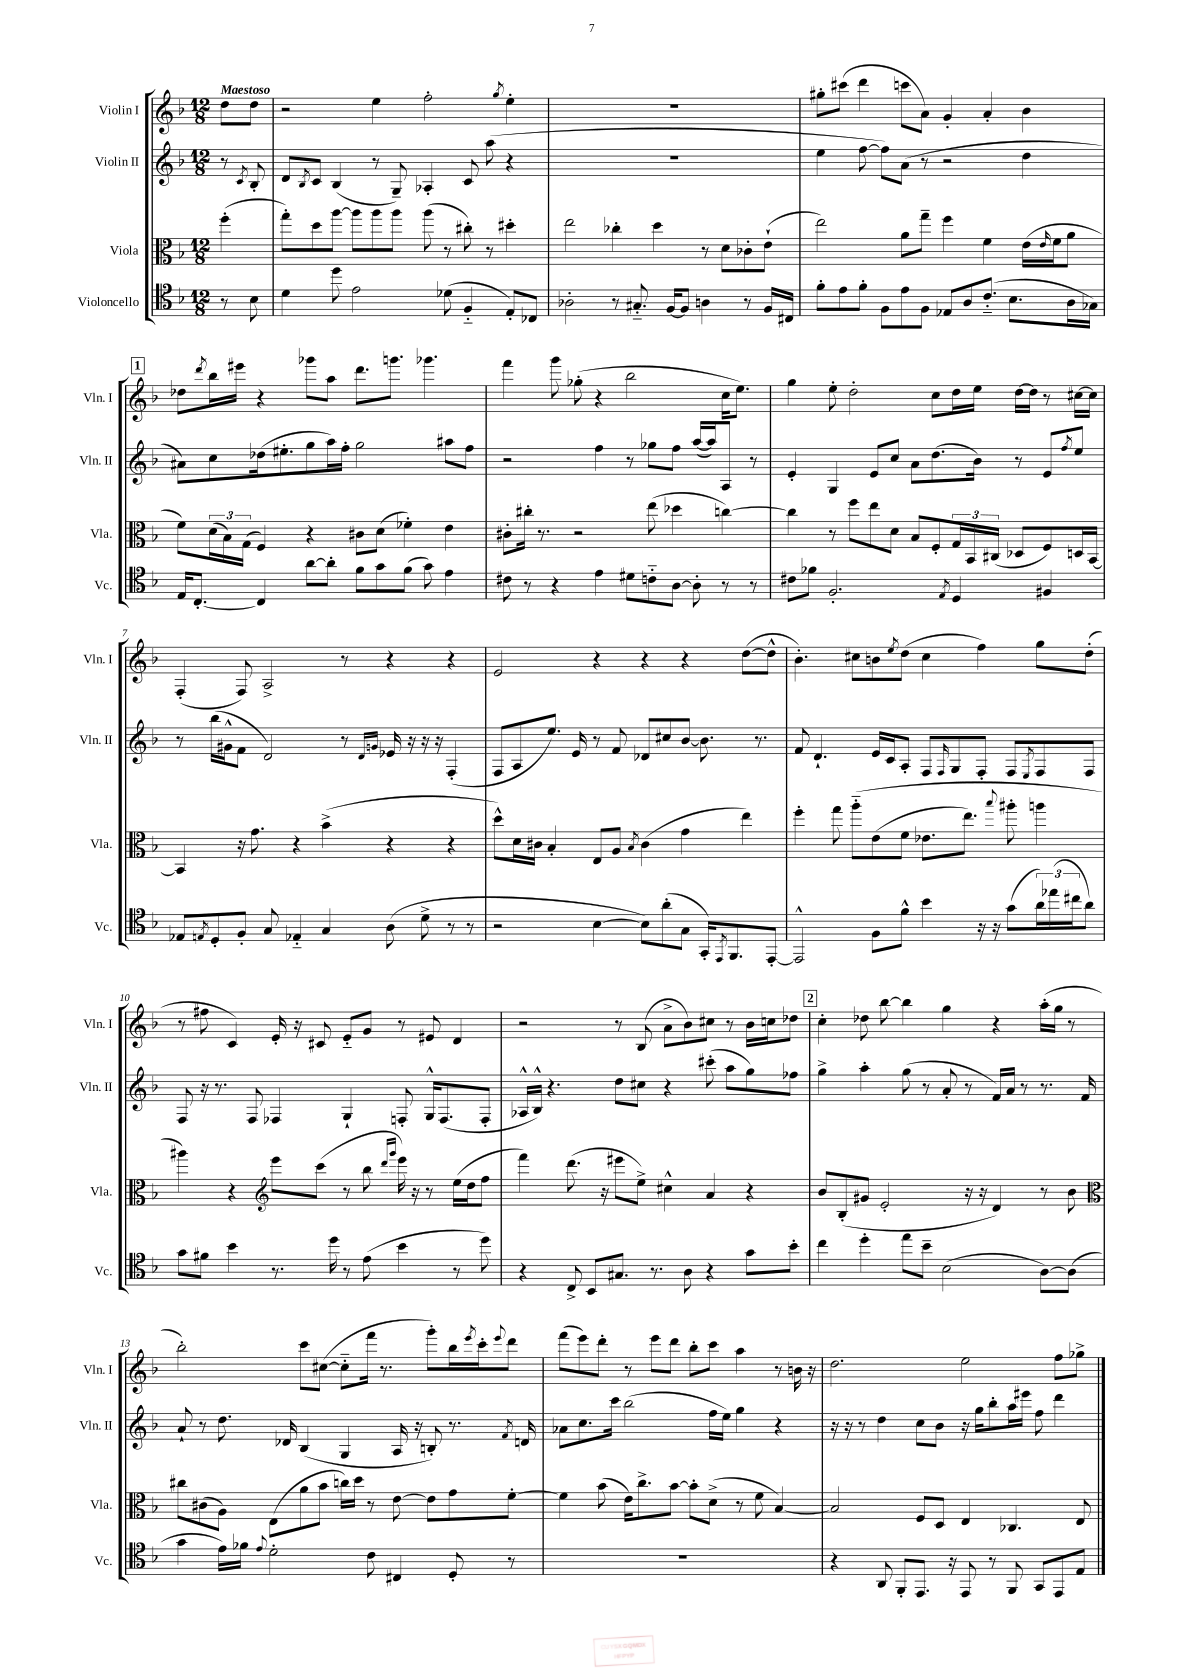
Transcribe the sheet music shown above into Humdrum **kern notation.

**kern	**kern	**kern	**kern
*part4	*part3	*part2	*part1
*staff4	*staff3	*staff2	*staff1
*I"Violoncello	*I"Viola	*I"Violin II	*I"Violin I
*I'Vc.	*I'Vla.	*I'Vln. II	*I'Vln. I
*clefC4	*clefC3	*clefG2	*clefG2
*k[b-]	*k[b-]	*k[b-]	*k[b-]
*M12/8	*M12/8	*M12/8	*M12/8
=	=	=	=
!	!	!	!LO:TX:a:B:t=Maestoso
8r	(4ff'\	8r	8dd\L
.	.	8qc/	.
8B-\	.	8B-'/	8dd\J
=1	=1	=1	=1
4d\	8gg'\L)	8d/L	2r
.	.	8qB-/	.
.	8dd\	8c/J	.
8dd\	[8aa\J	(4B-/	.
2e\	8aa\L]	.	.
.	8aa\	8r	4ee\
.	8aa\J	8G~/)	.
.	(8aa\	4A-X'/	2ff'\
(8d-X\	8r	.	.
4F/	8cc#X'\)	8c/	.
.	8r	(8aa\	.
.	.	.	8qgg/
8E'/L)	4dd#X'\	4r	4ee'\
8C-X/J	.	.	.
=2	=2	=2	=2
2A-X'\	2ee\	1.r	1.r
8r	4cc-X'\	.	.
8.G#X/	.	.	.
.	4dd\	.	.
[16F/KL	.	.	.
8F/J]	.	.	.
4An\	8r	.	.
.	8d\L	.	.
8r	8c-X'\	.	.
16F/LL	(8e`\J	.	.
16C#X/JJ	.	.	.
=3	=3	=3	=3
8f'\L	2ee\)	4ee\	8gg#X'\L
8e\	.	.	(8ccc#X\J
8f'\J	.	[8ff\	4ddd\
8F\L	.	8ff\L])	.
8e\	8a\L	(8a\J	8cccn\L
8F\J	8gg~\J	8r	8a\J)
8E-X/L	4ff\	2r	4g'/
8A/	.	.	.
(8.c/J	4f\	.	4a'/
8.B-\L	.	.	.
.	(16e\LL	4dd\	4b-\
.	16qqe/	.	.
.	16f\J	.	.
16A\L	8a\J	.	.
16G-X\JJ)	.	.	.
!!LO:LB:g=z
!!LO:REH:place=s1:t=1
=4	=4	=4	=4
16E/KL	8f\L)	8a#X\L)	8dd-X\L
[8.C'/J	.	.	.
.	.	.	8qddd/
.	(24d\L	8cc\	16bb-\L
.	24B-\)	.	.
.	.	.	16eee#X\JJ
.	(24G\JJ	.	.
4C/]	4F/)	(16dd-X\k	4r
.	.	8.ee#X'\	.
[8a\L	4r	8gg\	8ggg-X\L
8a'\J]	.	16aa\L)	8aa\J
.	.	16ff'\JJ	.
8f\L	8c#X\L	2gg\	8.ddd\L
8g\	(8d\J	.	.
.	.	.	8.gggn\J
(8f\J	4f-X'\)	.	.
8g\)	.	.	4.ggg-X\
4e\	4e\	8aa#X\L	.
.	.	8ff\J	.
=5	=5	=5	=5
8c#X\	8c#X'\L	2r	4fff\
8r	16cc#X'\Jk	.	.
.	8.r	.	.
4r	.	.	8ggg\
.	2r	.	(8gg-X'\
4e\	.	4ff\	4r
8d#X\L	.	8r	2bb-\
8cn\	(8ee\	8gg-X\L	.
[8A\J	4dd-X\	8ff\J	.
8A'\]	.	([16aa/LL	.
.	.	16aa/J])	.
8r	[4ccn\)	8A/J	16cc\KL
.	.	.	8.ee\J)
8r	.	8r	.
=6	=6	=6	=6
8c#X\L	4cc\]	4e'/	4gg\
8f-X\J	.	.	.
2.F'/	8r	4G/	8ee'\
.	8ff\L	.	2dd'\
.	8ee\	8e/L	.
.	8d\J	8cc/J	.
.	8B-/L	8a\L	.
.	8F'/	(8.dd\	8cc\L
8qE/	.	.	.
4D/	24G/L	.	16dd\L
.	24BB-/	.	.
.	.	16b-\Jk)	16ee\JJ
.	(24C#X/JJ	.	.
.	8D-X/L	8r	[16dd\LL
.	.	.	16dd\JJ]
4F#X/	8F/)	8e/L	8r
.	.	8qff/	.
.	16Dn/L	8ee/J	[16cc#X\LL
.	[16BB-/JJ	.	16cc#\JJ]
!!LO:LB:g=z
=7	=7	=7	=7
8E-X/L	4BB-/]	8r	(4F'/
8qEn/	.	.	.
8D'/	.	(16bb-\LL	.
.	.	16g#X^^\J	.
8F'/J	16r	8f\J	8F/)
.	8.g\	.	.
8G/	.	2d/)	2A^/
4E-X/	4r	.	.
4G/	(4b-^\	.	.
.	.	8r	8r
.	.	16qqd/LL	.
.	.	16qqgn/JJ	.
(8A\	4r	16e-X/	4r
.	.	16r	.
8d^\	.	16r	.
.	.	16r	.
8r	4r	(4F'/	4r
8r	.	.	.
=8	=8	=8	=8
2r	8dd^^\L)	8F/L	2e/
.	16d\L	8A/	.
.	16c#X\JJ	.	.
.	4B-'/	8.ee/J)	.
.	.	16e/	.
[4B-\	8E/L	8r	4r
.	8A/J	8f/	.
.	8qB-/	.	.
8B-\L])	(4c#\	8d-X/L	4r
(8a'\	.	8cc#X/	.
8G\J	4g\	[8b-/J	4r
16GG'/KL)	.	8.b-\]	.
8qEE/	.	.	.
8.FF/	.	.	.
.	4ee\)	.	([8dd\L
.	.	8.r	.
[8EE'/J	.	.	8dd^^\J]
=9	=9	=9	=9
2EE^^/]	4ff'\	8f/	4.b-'\)
.	.	4.d`/	.
.	8gg\	.	.
.	(8aa\L	.	8cc#X\L
8F\L	(8e\	16e/LL	8bn\
.	.	16c/J	.
.	.	.	8qee/
8f^^\J	8f\J	8A'/J	(8dd\J
4b-\	8.e-X\L	8F/L	4cc#\
.	.	16qqF/	.
.	.	8G/	.
.	8.ee\J)	.	.
16r	.	8F'/J	4ff\)
16r	.	.	.
.	8qqbb-/	.	.
(8g\L	8aa#X'\	8F/L	.
.	.	8qE/	.
24a\L)	4aan\	8F/	8gg\L
(24ee-X\	.	.	.
24cc#X\J	.	.	.
8a\J)	.	8F/J	(8dd'\J
!!LO:LB:g=z
=10	=10	=10	=10
8g\L	4aa#X\)	8F/	8r
8f#X\J	.	16r	8ff#X\
.	.	8.r	.
4b-\	4r	.	4c/)
.	.	8F/	.
*	*clefG2	*	*
8.r	8eee\L	4F-X/	16e'/
.	.	.	16r
.	(8ccc\J	.	8c#X/
16dd\	.	.	.
8r	8r	4G`/	8e/L
(8e\	8bb-\	.	8g/J
.	16qqddd/LL	.	.
.	16qqggg/JJ	.	.
4b-\	16eee\)	8Fn'/	8r
.	16r	.	.
.	8r	16G^^/KL	8e#X/
.	.	(8.F/	.
8r	(16ee\LL	.	4d/
.	16dd\J	.	.
8dd\)	8ff\J	8F'/J	.
=11	=11	=11	=11
4r	4fff\)	16A-X^^/LL	2r
.	.	16B-^^/JJ)	.
.	.	4.r	.
8C^/	(8.ddd\	.	.
8BB-/L	.	.	.
.	16r	.	.
8.G#X/J	8eee#X\L	8dd\L	8r
.	8ee^\J)	8cc#X\J	(8B-/
8.r	.	.	.
.	4cc#X^^\	4r	8a^\L
8A\	.	.	8b-\)
4r	4a/	(8ccc#X'\	8cc#X\J
.	.	8aa\L	8r
8g\L	4r	8gg\)	16b-\LL
.	.	.	16ccn\J
8b-'\J	.	8ff-X\J	8dd-X\J
!!LO:REH:place=s1:t=2
=12	=12	=12	=12
4cc\	8b-/L	4gg^\	4cc'\
.	(8B-'/	.	.
4dd'\	8g#X/J	4aa'\	8dd-X\
.	2e'/	.	[8bb-\
8ee\L	.	(8gg\	4bb-\]
8b-~\J	.	8r	.
(2B-\	.	8a'/	4gg\
.	16r	8r	.
.	16r	.	.
.	4d/)	16f/LL)	4r
.	.	16a/JJ	.
.	.	8r	.
[8A\L)	8r	8.r	(16aa'\LL
.	.	.	16gg\JJ
(8A\J]	8b-\	.	8r
.	.	16f/	.
!!LO:LB:g=z
=13	=13	=13	=13
*	*clefC3	*	*
4g\	8cc#X\L	8a`/	2bb-'\)
.	(8c#X\	8r	.
16e\LL)	8A\J)	8.dd\	.
16f-X\JJ	.	.	.
8qqe/	.	.	.
2d'\	(8E\L	.	.
.	.	16d-X/	.
.	8a\	(4B-/	8ccc\L
.	8b-\J	.	([8cc#X\J
.	16ccn\LL)	4G/	8cc#\L]
.	16dd\JJ	.	.
8c\	8r	.	16fff\Jk
.	.	.	8.r
4C#X/	[8e\	16A/	.
.	.	16r	.
.	8e\L]	8Bn'/)	8ggg'\L)
8D'/	8g\	8.r	16bb-\L
.	.	.	8qeee/
.	.	.	16ccc'\J
.	.	.	8qqeee/
8r	[8f'\J	.	8ddd\J
.	.	8qf/	.
.	.	16dn/	.
=14	=14	=14	=14
1.r	4f\]	8a-X\L	(8fff\L
.	.	8.cc\	8eee\)
.	(8b-\	.	8ddd'\J
.	.	16ccc\Jk	.
.	16e\KL)	(2bb-\	8r
.	8.cc^\	.	.
.	.	.	8eee\L
.	[8b-\J	.	8ddd\J
.	8b-'\L]	.	8bb-'\L
.	(8d^\J	16ff\LL	8ccc\J
.	.	16ee\JJ)	.
.	8r	4gg\	4aa\
.	8f\	.	.
.	[4B-/)	4r	8r
.	.	.	16bn\
.	.	.	16r
=15	=15	=15	=15
4r	2B-/]	16r	2.dd\
.	.	16r	.
.	.	8r	.
8AA/	.	4dd\	.
8FF'/L	.	.	.
8.EE/J	8F/L	8cc\L	.
.	8D/J	8b-\J	.
16r	.	.	.
8EE/	4E/	16r	2ee\
.	.	16gg\KL	.
8r	.	8bb-'\	.
8FF/	4.C-X/	16aa\L	.
.	.	16eee#X\JJ	.
8GG/L	.	8ff\	.
8EE/	.	4ddd\	8ff\L
8E/J	8E/	.	8gg-X^\J
==	==	==	==
*-	*-	*-	*-
